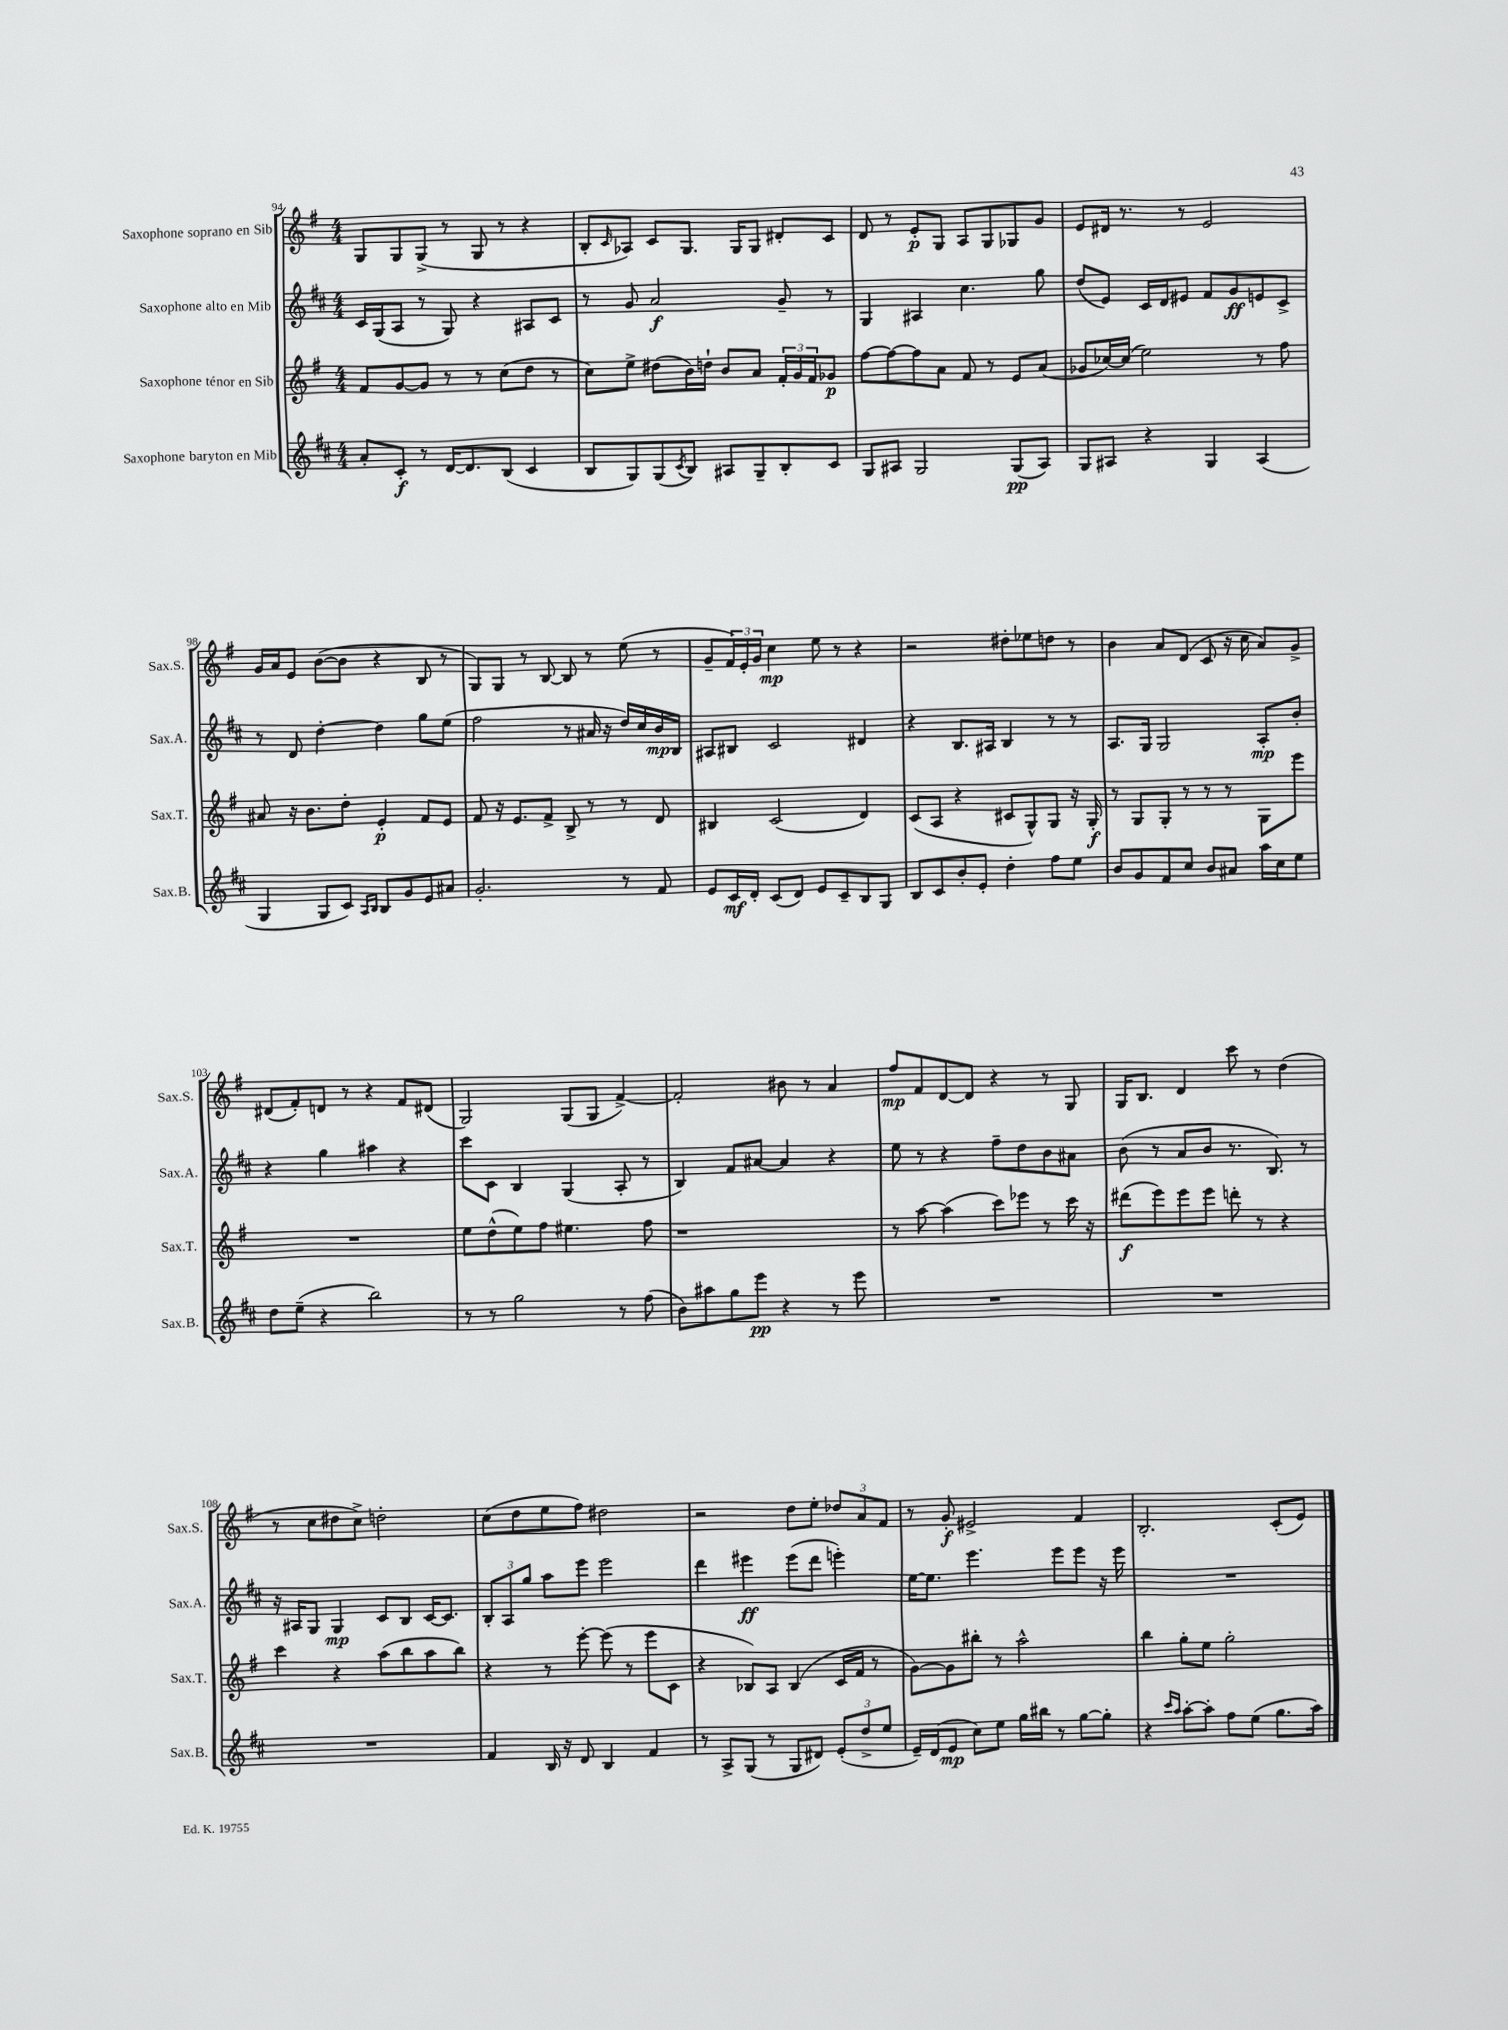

**kern	**kern	**kern	**kern
*staff4	*staff3	*staff2	*staff1
*clefG2	*clefG2	*clefG2	*clefG2
*k[f#c#]	*k[f#]	*k[f#c#]	*k[f#]
*M4/4	*M4/4	*M4/4	*M4/4
8a'/L	8f#/L	16c#/LL	8G/L
.	.	(16G/J	.
8c#'/J	[8g/	8A/J	8G/
8r	8g/]J	8r	(8G^/J
[16d/LK	8r	8G/)	8r
8.d/]	.	.	.
.	8r	4r	8G/
(8B/J	(8cc\L	.	8r
4c#/	8dd\J	8A#/L	4r
.	8r	8c#/J	.
=	=	=	=
8B/L	8cc\L)	8r	8B'/L
.	.	.	16qqc/
8G/)	8ee^\J	8g/	8A-/J)
(8G/	(8dd#\L	2a/	8c/L
8qc#/	.	.	.
8B/J)	16b\L)	.	8.G/J
.	16dd`\JJ	.	.
8A#/L	8b/L	.	.
.	.	.	16G/LK
8G~/	8a/J	.	8G/J
8B'/	24f#'/LL	8g~/	8d#'/L
.	24g/	.	.
.	24f#/J	.	.
8c#/J	8g-/J	8r	8c/J
=	=	=	=
8G/L	[8ff#\L	4G/	8d/
8A#/J	8ff#\_	.	8r
2G/	8ff#\]	4A#/	8e'/L
.	8a\J	.	8G/J
.	8f#/	4.cc#\	8A/L
.	8r	.	8G/
(8G/L	8e/L	.	8G-/
8A#/J)	(8a/J	8gg\	8g/J
=	=	=	=
8G/L	8g-/L	(8dd/L	8e/L
8A#/J	[16cc-/L)	8e/J)	16d#/Jk
.	(16cc-/]JJ	.	8.r
4r	2ee\)	16c#/LL	.
.	.	16d/J	.
.	.	8e#/J	8r
4G/	.	8f#/L	2e/
.	.	8g/	.
(4A#/	8r	8e/	.
.	8ff#\	8c#^/J	.
=	=	=	=
4G/	8a#/	8r	16g/LL
.	.	.	16a/J
.	16r	8d/	8e/J
.	8.b\L	.	.
8G/L	.	[4dd'\	([8b\L
8c#/J)	8dd'\J	.	8b\]J
16qqA/LL	.	.	.
16qqB/JJ	.	.	.
8B/L	4e'/	4dd\]	4r
8g/	.	.	.
8e/	8f#/L	8gg\L	8B/
8a#/J	8e/J	(8ee\J	8r
=	=	=	=
2.g'/	8f#/	2ff#\	8G/L)
.	16r	.	8G/J
.	8.e/L	.	.
.	.	.	8r
.	8f#^/J	.	[8B/
.	8B^/	8r	8B/]
.	8r	16a#/	8r
.	.	16r	.
8r	8r	16dd/LL)	(8ee\
.	.	16cc#/	.
8f#/	8d/	16b/	8r
.	.	16B/JJ	.
=	=	=	=
8e/L	4B#/	8A#/L	8g~/L
16c#/L	.	8B#/J	24f#/L)
.	.	.	24e'/
16d'/JJ	.	.	.
.	.	.	24g/JJ
(8c#/L	(2c/	2c#/	4cc\
8d/J)	.	.	.
8e/L	.	.	8ee\
8c#~/	.	.	8r
8B/	4d/)	4d#/	4r
8G/J	.	.	.
=	=	=	=
8B/L	(8c/L	4r	2r
8c#/	8A/J	.	.
8b'/	4r	8.B/L	.
8e'/J	.	.	.
.	.	16A#/Jk	.
4dd'\	8c#/L	4B/	8dd#'\L
.	8G^^/)	.	8ee-\
8ff#\L	8G/J	8r	8dd\J
8ee\J	16r	8r	8r
.	16G'/	.	.
=	=	=	=
8b/L	8r	8.A/L	4b\
8g/	8G/L	.	.
.	.	16G/Jk	.
8f#/	8G'/J	2G/	8a/L
8cc#/J	8r	.	(8d/J
8b/L	8r	.	8c/
8a#/J	8r	.	16r
.	.	.	16cc\
16aa\LL	8G\L	8A'/L	8a/L)
16cc#\J	.	.	.
8ee\J	8eee\J	8b'/J	8g^/J
=	=	=	=
8dd\L	1r	4r	(8d#/L
(8ee~\J	.	.	8f#'/)
4r	.	4gg\	8d/J
.	.	.	8r
2bb\)	.	4aa#\	4r
.	.	4r	8f#/L
.	.	.	(8d#/J
=	=	=	=
8r	8ee\L	8ccc#\L	2G/)
8r	(8dd^^\	8c#\J	.
2gg\	8ee\)	4B/	.
.	8ff#\J	.	.
.	4.ee#\	(4G/	(8G/L
.	.	.	8G/J
8r	.	8A'/	[4f#^/)
(8ff#\	8ff#\	8r	.
=	=	=	=
8b\L)	1r	4B/)	2f#'/]
8aa#\	.	.	.
8gg\	.	8f#/L	.
8eee\J	.	[8a#/J	.
4r	.	4a#/]	8b#\
.	.	.	8r
8r	.	4r	4a/
8eee\	.	.	.
=	=	=	=
1r	8r	8ee\	8ff#/L
.	[8aa\	8r	8f#/
.	(4aa\]	4r	[8d/
.	.	.	8d/]J
.	8ccc\L)	8ff#~\L	4r
.	8eee-\J	8dd\	.
.	8r	8b\	8r
.	16ccc\	8a#\J	8G/
.	16r	.	.
=	=	=	=
1r	(8ddd#\L	(8b\	16G/LK
.	.	.	8.B/J
.	8eee\)	8r	.
.	8eee\	8a/L	4d/
.	8eee\J	8b/J	.
.	8ddd'\	8.r	8ccc\
.	8r	.	8r
.	.	8.B/)	.
.	4r	.	(4dd\
.	.	8r	.
=	=	=	=
1r	4ccc\	16r	8r
.	.	16A#/LK	.
.	.	8G/J	8cc\L
.	4r	4G/	8dd#\
.	.	.	8cc^\J)
.	(8aa\L	8c#/L	2dd'\
.	8bb\	8B/J	.
.	8aa\	[16c#/LK	.
.	.	8.c#/]J	.
.	8bb\J)	.	.
=	=	=	=
4f#/	4r	12B'/L	(8cc\L
.	.	12A/	.
.	.	.	8dd\
.	.	12gg/J	.
16B/	8r	8aa\L	8ee\
16r	.	.	.
8d/	[8eee'\	8eee\J	8ff#\J)
4B/	(8eee\]	2eee\	2dd#\
.	8r	.	.
4f#/	8eee\L	.	.
.	8c\J	.	.
=	=	=	=
8r	4r	4ddd\	2r
8A^/L	.	.	.
(8G/J	8B-/L)	4eee#\	.
8r	8A/J	.	.
8G/L	(4B-/	(8eee#\L	8dd\L
8d#/J)	.	8ddd\J	8ee'\J
(12e'/L	16c/LL	4eee'\)	12dd-/L
.	16f#/JJ	.	.
12dd^/	.	.	12a/
.	8r	.	.
12ee/J	.	.	12f#/J
=	=	=	=
16e~/LL)	[8g\L)	[16ee\LK	8r
(16d/J	.	8.ee\]J	.
8e/J	8g\]	.	8g'/
8cc#\L)	8bb#'\J	4.eee\	2e#^/
8ee\J	8r	.	.
16gg\LL	2aa^^\	.	.
16bb#\JJ	.	.	.
8r	.	8eee\L	.
[8gg\L	.	8eee\J	4f#/
8gg'\]J	.	16r	.
.	.	16eee\	.
=	=	=	=
4r	4bb\	1r	2.B'/
16qqccc#/LL	.	.	.
16qqaa/JJ	.	.	.
[8aa'\L	8gg'\L	.	.
8aa'\]J	8ee\J	.	.
8ff#\L	2gg'\	.	.
(8ee\J	.	.	.
8.gg\L	.	.	(8c'/L
.	.	.	8e/J)
16aa\Jk)	.	.	.
==	==	==	==
*-	*-	*-	*-
